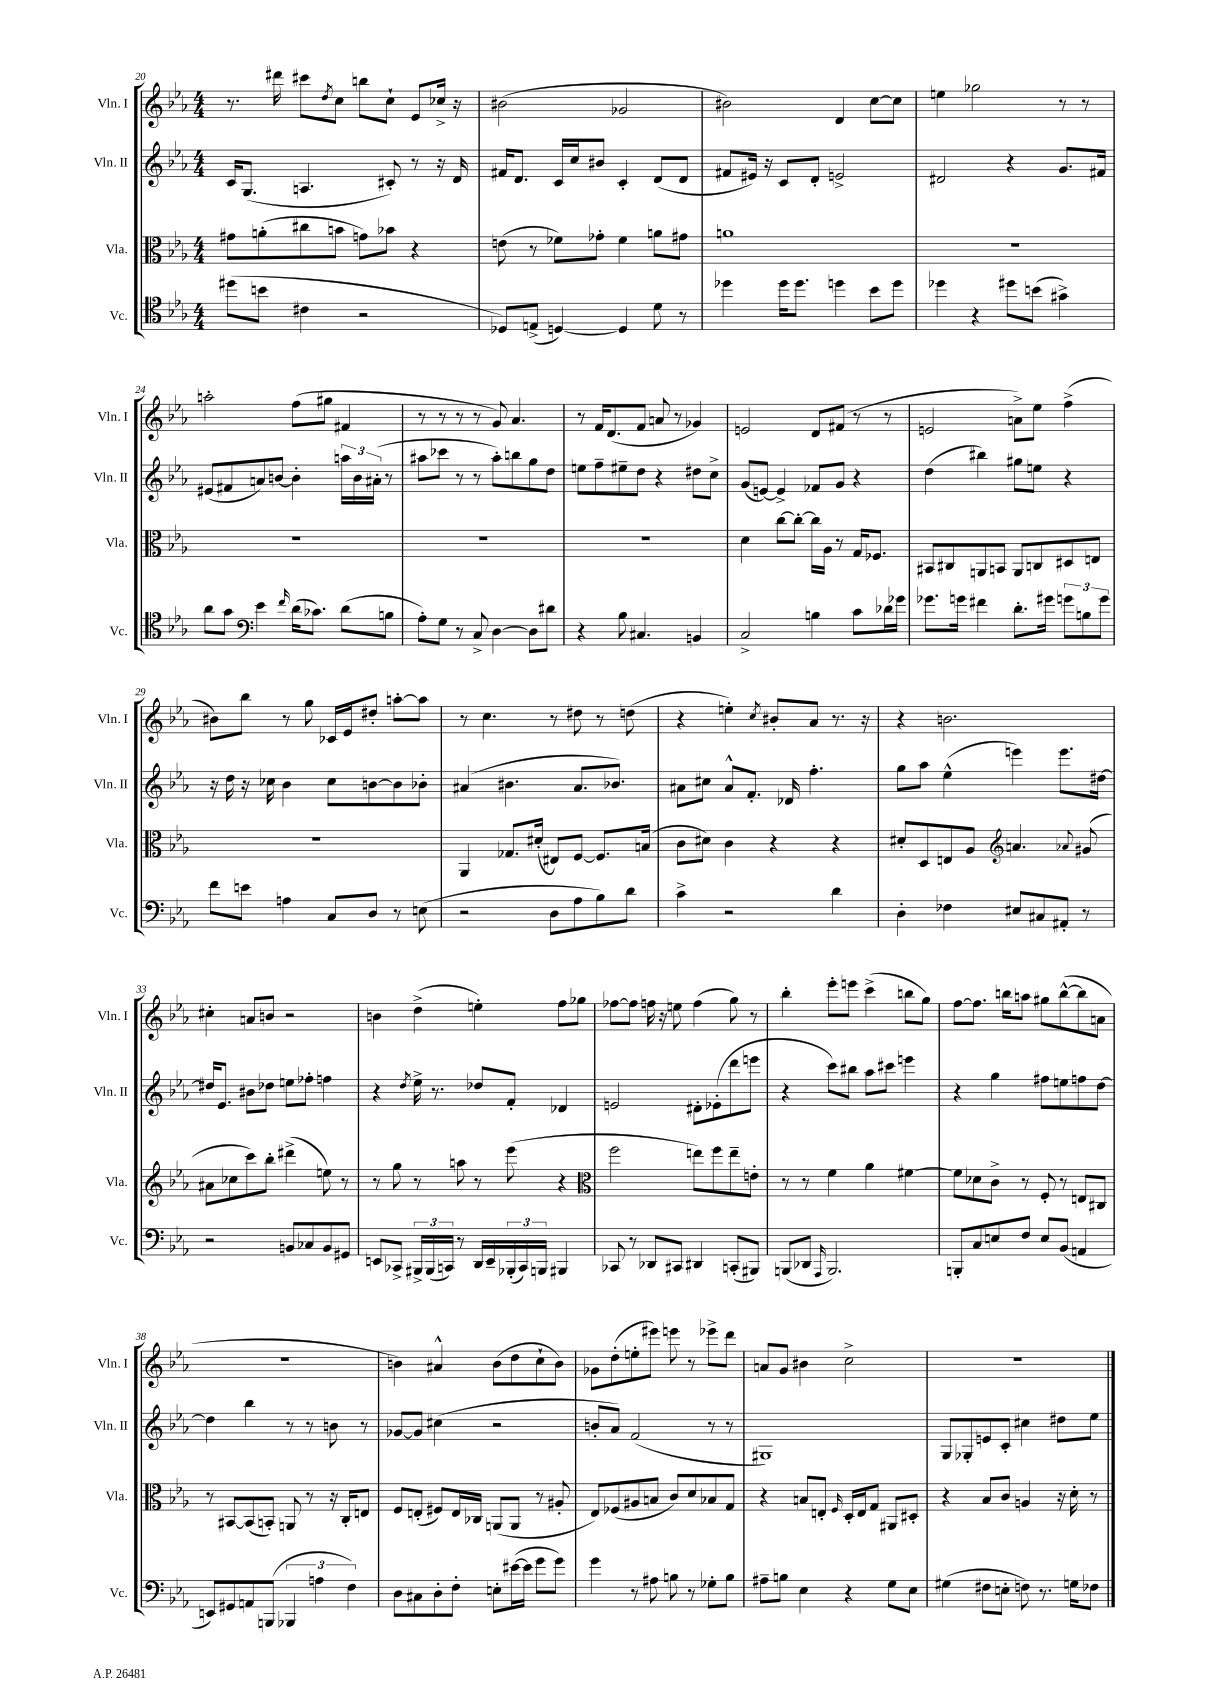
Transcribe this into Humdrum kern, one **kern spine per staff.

**kern	**kern	**kern	**kern
*staff4	*staff3	*staff2	*staff1
*clefC4	*clefC3	*clefG2	*clefG2
*k[b-e-a-]	*k[b-e-a-]	*k[b-e-a-]	*k[b-e-a-]
*M4/4	*M4/4	*M4/4	*M4/4
(8dd#\L	8g#\L	16c/LK	8.r
.	.	(8.G/J	.
8b\J	(8a'\	.	.
.	.	.	16ddd#\
4c#\	8cc#\	4.A/	8ccc#\L
.	.	.	8qdd/
.	8b\J	.	8cc\J
2r	8g\L)	.	8bb\L
.	8b-\J	8c#'/)	8cc`\J
.	4r	8r	8e-/L
.	.	16r	16cc-^/Jk
.	.	16d/	16r
=	=	=	=
8D-/L)	(8e\	16f#/LK	(2b#\
.	.	8.d/J	.
(8E^/J	8r	.	.
[4D/)	8f-\L)	16c/LL	.
.	.	16cc/J	.
.	8g-'\J	8b#/J	.
4D/]	4f-\	4c'/	2g-/
8d\	8a\L	(8d/L	.
8r	8g#\J	8d/J	.
=	=	=	=
4dd-\	1a	8f#/L	2b#\)
.	.	16e#/Jk)	.
.	.	16r	.
16dd-\LK	.	8c/L	.
8.dd-\J	.	.	.
.	.	8d'/J	.
4dd\	.	2e^/	4d/
8b-\L	.	.	[8cc\L
8dd\J	.	.	8cc\]J
=	=	=	=
4dd-\	1r	2d#/	4ee\
4r	.	.	2gg-\
8dd#\L	.	4r	.
(8b\J	.	.	.
4g#^\)	.	8.g/L	8r
.	.	.	8r
.	.	16f#/Jk	.
=	=	=	=
8a-\L	1r	(8e#/L	2aa'\
8g\J	.	8f#/	.
*clefF4	*	*	*
4e-\	.	8a/)	.
.	.	[8b/J	.
16qqf/	.	.	.
(16d\LK	.	4b'\]	(8ff\L
8.c-\J)	.	.	.
.	.	.	8gg#\J
(8d\L	.	24aa\LL	4f#/
.	.	24b\	.
.	.	(24a#'\JJ	.
8B\J	.	8r	.
=	=	=	=
8A-'\L)	1r	8aa#\L	8r
8G\J	.	8ccc-\J	8r
8r	.	8r	8r
8C^/	.	8r	8r
[4D\	.	8aa#'\L)	8g/)
.	.	8bb\	4.a-/
8D\]L	.	8gg\	.
8d#\J	.	8dd\J	.
=	=	=	=
4r	1r	8ee\L	8r
.	.	8ff~\	16f/LK
.	.	.	(8.d/
8B-\	.	8ee#~\	.
4.C#/	.	8dd\J	8f/J
.	.	4r	8a/
.	.	.	8r
4BB/	.	8dd#\L	4g-/)
.	.	8cc^\J	.
=	=	=	=
2C^/	4d\	(8g/L	2e/
.	.	[8e/J)	.
.	[8cc\L	4e^/]	.
.	8cc'\_J	.	.
4B\	16cc\]LL	8f-/L	8d/L
.	16A-\JJ	.	.
.	8r	8g/J	(8f#/J
8c\L	16G/LK	4r	8r
.	8.F-/J	.	.
16d-\L	.	.	8r
16g-\JJ	.	.	.
=	=	=	=
8.g-\L	8BB#/L	(4dd\	2e/
.	8C#/	.	.
16g\Jk	.	.	.
4f#\	8AA/	4bb#\)	.
.	8BB/J	.	.
8.d'\L	8AA/L	8gg#\L	8a^\L)
.	8C/	8ee\J	8ee-\J
16g#\Jk	.	.	.
12g\L	8D#/	4r	(4ff^\
12B\	.	.	.
.	8E/J	.	.
12g\J	.	.	.
=	=	=	=
8f\L	1r	16r	8b#\L)
.	.	16dd\	.
8e\J	.	16r	8bb-\J
.	.	16cc-\	.
4A\	.	4b-\	8r
.	.	.	8gg\
8C/L	.	8cc-\L	16c-/LL
.	.	.	16e-/J
8D/J	.	[8b\	8dd#'/J
8r	.	8b\]	[8aa'\L
(8E\	.	8b-'\J	8aa\]J
=	=	=	=
2r	4AA-/	(4a#/	8r
.	.	.	4.cc\
.	8.G-/L	4.b#\	.
.	(16d#'/Jk	.	.
8D\L	8E#/L)	.	8r
8A-\	[8F/J	8.a#/L	8dd#\
8B-\)	8.F/]L	.	8r
.	.	8.b-/J)	.
8d\J	.	.	(8dd\
.	(16B/Jk	.	.
=	=	=	=
4c^\	8c\L	8a#\L	4r
.	8d#\J)	8cc#\J	.
2r	4c\	8a#^^/L	4ee'\)
.	.	8.f'/J	.
.	.	.	8qcc/
.	4r	.	8b#'/L
.	.	16d-/	.
.	.	4.ff'\	8a-/J
4d\	4r	.	8.r
.	.	.	16r
=	=	=	=
4D'\	8d#'/L	8gg\L	4r
.	8D/	8aa-\J	.
4F-\	8E/	(4ee-^^\	2.b\
.	8A-/J	.	.
*	*clefG2	*	*
8E#/L	4.a/	4eee\)	.
8C#/	.	.	.
8AA#'/J	.	8.eee\L	.
.	8qqa-/	.	.
8r	(8g#/	.	.
.	.	[16dd#\Jk	.
=	=	=	=
2r	8a#\L	16dd#/]LK	4cc#'\
.	.	8.e-/J	.
.	8cc-\	.	.
.	8ccc\)	8b#\L	8a/L
.	8bb-'\J	8dd-\J	8b/J
8BB/L	(4ddd#^\	8ee\L	2r
8C-/	.	8ff-'\J	.
8BB/	8ee\)	4ff\	.
8GG#/J	8r	.	.
=	=	=	=
8EE/L	8r	4r	4b\
8CC-^/J	8gg\	.	.
.	.	8qdd/	.
24BBB#^/LL	8r	16ee-^\	(4dd^\
(24BBB#/	.	.	.
.	.	8.r	.
24CC/JJ)	.	.	.
8r	8aa\	.	.
16DD/LL	8r	8dd-/L	4ee'\)
16EE~/	.	.	.
(24BBB-'/	(8eee-\	8f'/J	.
24CC/)	.	.	.
24BBB/JJ	.	.	.
4BBB#/	4r	4d-/	8ff\L
.	.	.	8gg-\J
=	=	=	=
*	*clefC3	*	*
8CC-/	2ff\	2e/	[8ff-\L
8r	.	.	8ff-\]J
8DD-/L	.	.	16ff\
.	.	.	16r
8CC#/J	.	.	8ee\
4DD#/	8ee\L)	8d#'\L	(4ff\
.	8ff\	(8e-'\	.
(8CC'/L	8ee~\	8ddd\	8gg\)
8BBB#/J)	8e'\J	8eee\J	8r
=	=	=	=
(8BBB/L	8r	4r	4bb-'\
8DD-/J	8r	.	.
16qqAAA-/	.	.	.
2.BBB/)	4f\	8ccc\L)	8eee-'\L
.	.	8bb#\J	8eee\J
.	4a-\	8aa-\L	(4ccc^\
.	.	8ccc#\J	.
.	[4f#\	4eee\	8bb\L
.	.	.	8gg\J)
=	=	=	=
8BBB'/L	8f#\]L	4r	[8ff\L
8C/	8d-\	.	8.ff\]J
8E/	8c^\J	4gg\	.
.	.	.	16bb\LK
8F/J	8r	.	8aa\J
8E/L	8F'/	8ff#\L	8gg#\L
(8BB-/J	8r	8ee\	([8bb^^\
4AA/	8E/L	8ff\	8bb\]
.	8C#/J	[8dd\J	8a\J
=	=	=	=
8EE/L)	8r	4dd\]	1r
8GG#/	[8BB#/L	.	.
8AA/	(8BB#/]	4bb-\	.
(8BBB/J	8BB'/J)	.	.
6BBB-/	8AA/	8r	.
.	8r	8r	.
6A\	.	.	.
.	16r	8b\	.
.	16C'/LK	.	.
6F\)	.	.	.
.	8E/J	8r	.
=	=	=	=
8D\L	8F/L	[8g-/L	4b\)
8C#\	(8E'/J	8g-/]J	.
8D'\	8F#/L)	(4cc#\	4a#^^/
8F'\J	16E/L	.	.
.	16C-/JJ	.	.
8E'\L	(8AA/L	2r	(8b\L
([16e#\L	8AA/J	.	8dd\
16e#\]JJ	.	.	.
8g\L	8r	.	8cc`\
8g\J)	8A#'/	.	8b\J)
=	=	=	=
4g\	8E-/L)	8b'/L	8g-\L
.	(8F-/	8a-/J)	(8dd'\
8r	8A#/	(2f/	8ee'\
8A#\	8B/J	.	8eee#\J)
8B\	8c/L)	.	8eee\
8r	8d/	.	8r
8G-'\L	8B-/	8r	8eee-^\L
8B\J	8G/J	8r	8ddd\J
=	=	=	=
8A#~\L	4r	1G#)	8a/L
8B\J	.	.	8g/J
4E-\	8B/L	.	4b#\
.	8E'/J	.	.
.	16qqF/	.	.
4r	16D'/LL	.	2cc^\
.	16E/J	.	.
.	8G/J	.	.
8G\L	8AA#/L	.	.
8E-\J	8D#'/J	.	.
=	=	=	=
(4G#\	4r	8G/L	1r
.	.	8G-'/	.
8F#\L	8B-/L	8e/	.
8E'\J	8c/J	8c'/J	.
8F\)	4A/	4cc#\	.
8.r	.	.	.
.	16r	8dd#\L	.
16G\LK	16d'\	.	.
8F-\J	8r	8ee-\J	.
==	==	==	==
*-	*-	*-	*-
